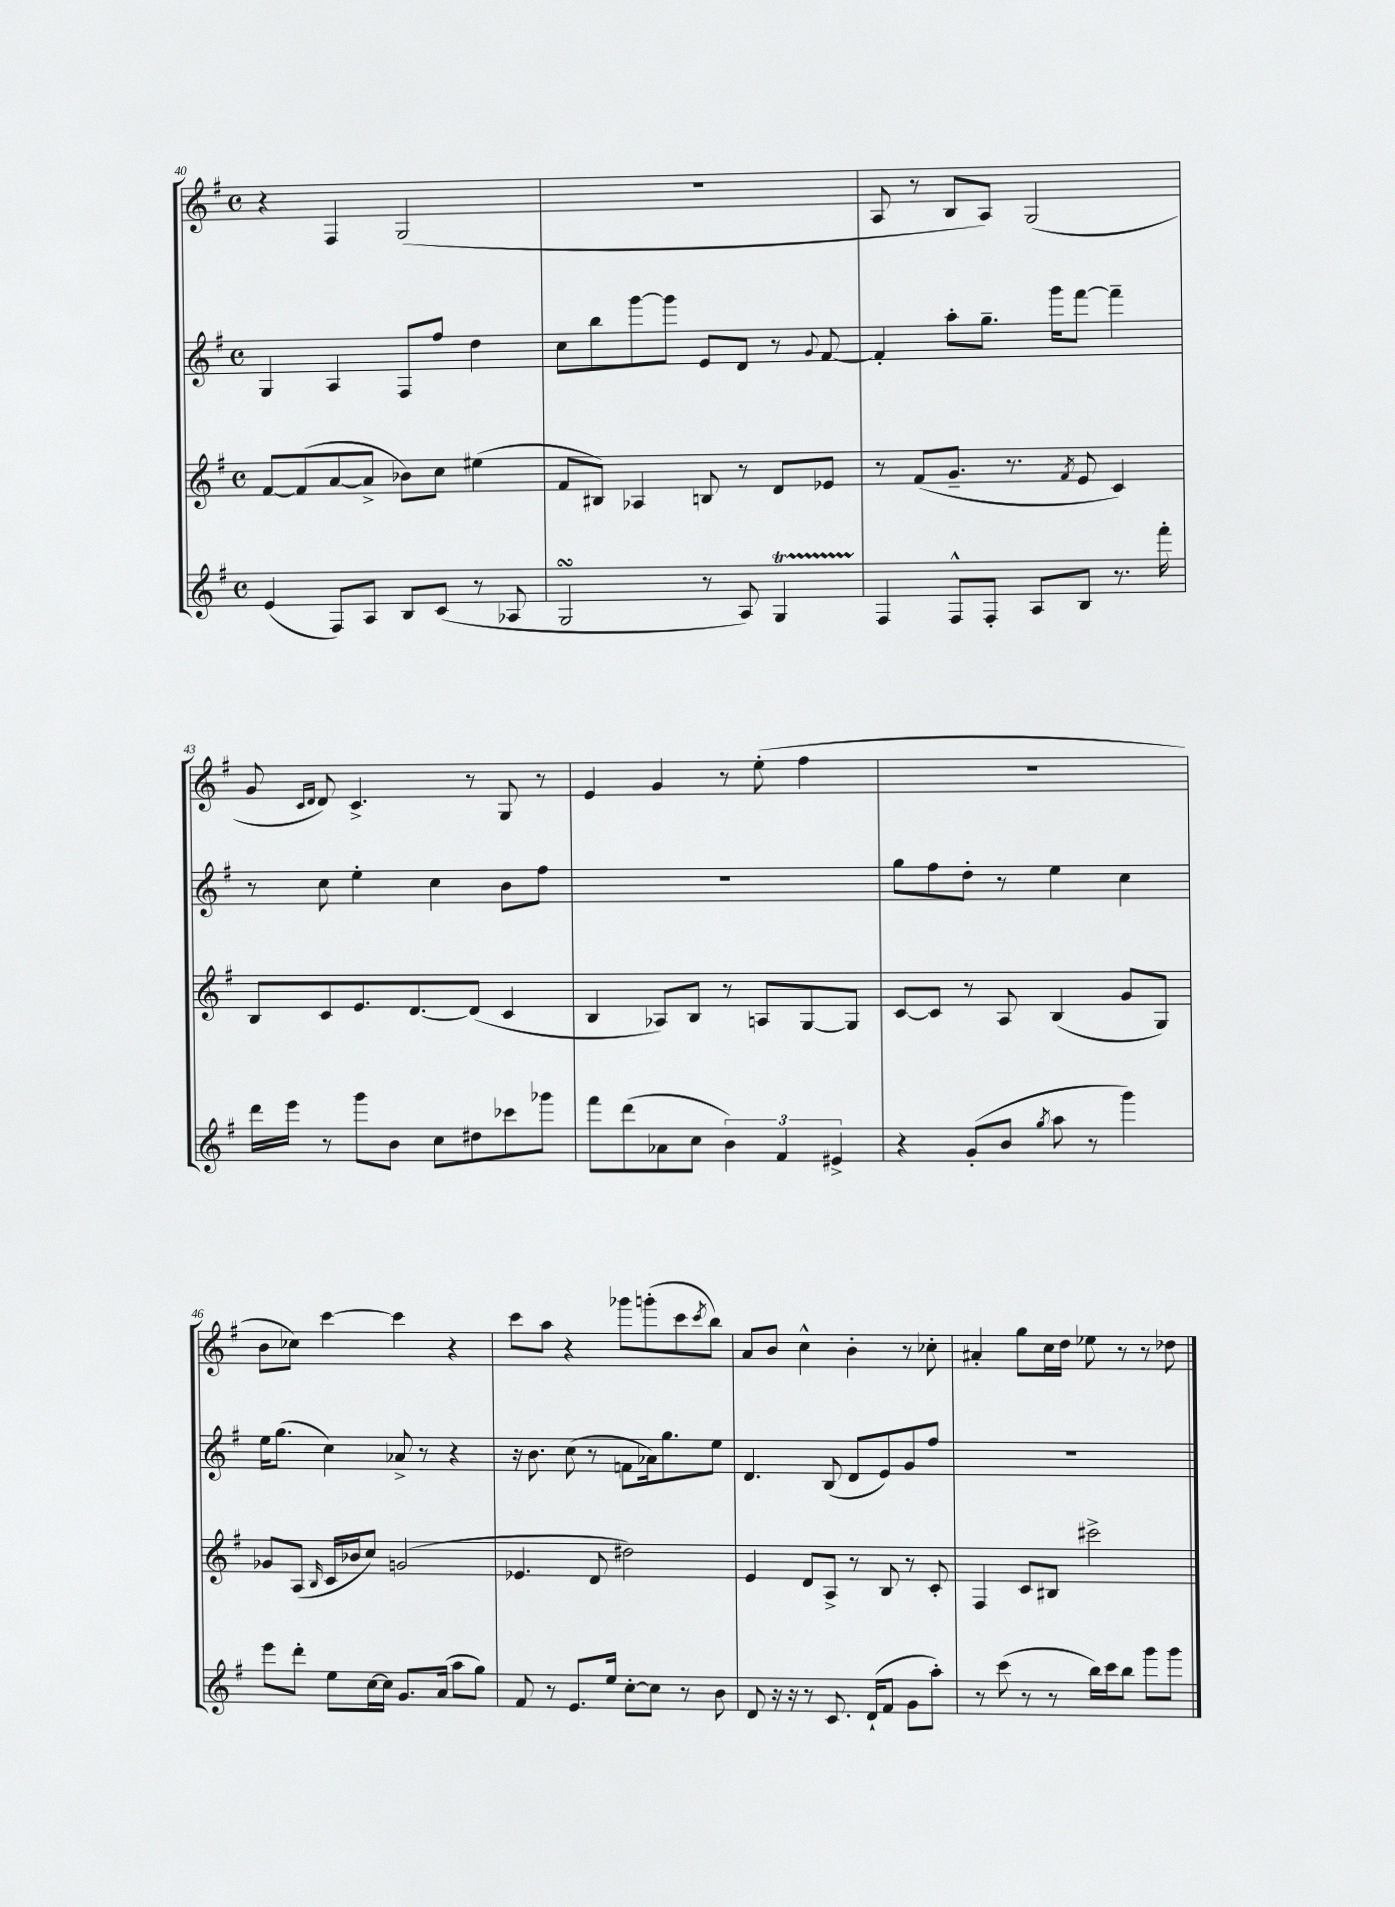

**kern	**kern	**kern	**kern
*part4	*part3	*part2	*part1
*staff4	*staff3	*staff2	*staff1
*clefG2	*clefG2	*clefG2	*clefG2
*k[f#]	*k[f#]	*k[f#]	*k[f#]
*M4/4	*M4/4	*M4/4	*M4/4
*met(c)	*met(c)	*met(c)	*met(c)
=40	=40	=40	=40
(4e/	[8f#/L	4G/	4r
.	(8f#/]	.	.
8F#/L)	[8a/	4A/	4F#/
8A/J	8a^/J]	.	.
8B/L	8b-X\L)	8F#/L	(2G/
(8c/J	8cc\J	8ff#/J	.
8r	(4ee#X\	4dd\	.
8A-X/	.	.	.
=41	=41	=41	=41
2GsSSs/	8f#/L	8cc\L	1r
.	8B#X/J)	8bb\	.
.	4A-X/	[8ggg\	.
.	.	8ggg\J]	.
8r	8Bn/	8e/L	.
8A/)	8r	8d/J	.
4GT/	8d/L	8r	.
.	.	8qqg/	.
.	8e-X/J	[8f#/	.
=42	=42	=42	=42
4F#/	8r	4f#'/]	8A/
.	(8f#/L	.	8r
8F#^^/L	8.g~/J	8aa'\L	8B/L
8F#'/J	.	8.gg~\J	8A/J)
.	8.r	.	.
8A/L	.	.	(2G/
.	.	16ggg\KL	.
.	8qf#/	.	.
8B/J	8e/	[8fff#\J	.
8.r	4c/)	4fff#~\]	.
16fff#'\	.	.	.
!!LO:LB:g=z
=43	=43	=43	=43
16ddd\LL	8B/L	8r	8g/
16eee\JJ	.	.	.
.	.	.	16qqc/LL
.	.	.	16qqd/JJ
8r	8c/	8cc\	8d/)
8ggg\L	8.e/	4ee'\	4.c^/
8b\J	.	.	.
.	[8.d/	.	.
8cc\L	.	4cc\	.
8dd#X\	(8d/J]	.	8r
8ccc-X\	4c/	8b\L	8G/
8ggg-X\J	.	8ff#\J	8r
=44	=44	=44	=44
8fff#\L	4B/	1r	4e/
(8ddd\	.	.	.
8a-X\	8A-X/L)	.	4g/
8cc\J	8B/J	.	.
6b\)	8r	.	8r
.	8An/L	.	(8ee'\
6f#/	.	.	.
.	[8G/	.	4ff#\
6e#X^/	.	.	.
.	8G/J]	.	.
=45	=45	=45	=45
4r	[8c/L	8gg\L	1r
.	8c/J]	8ff#\	.
(8g'/L	8r	8dd'\J	.
8b/J	8A/	8r	.
8qgg/	.	.	.
8aa\	(4B/	4ee\	.
8r	.	.	.
4ggg\)	8g/L	4cc\	.
.	8G/J)	.	.
!!LO:LB:g=z
=46	=46	=46	=46
8eee\L	8g-X/L	16ee\KL	8b\L
.	.	(8.gg\J	.
8ddd'\J	(8A/J	.	8cc-X\J)
.	16qqB/	.	.
8ee\L	16c/LL	4cc\)	[4ccc\
.	16b-X/J	.	.
[16cc\L	8cc/J)	.	.
16cc\JJ]	.	.	.
8.g/L	(2gn/	8a-X^/	4ccc\]
.	.	8r	.
(16a/Jk	.	.	.
8aa\L	.	4r	4r
8gg\J)	.	.	.
=47	=47	=47	=47
8f#/	4.e-X/	16r	8ccc\L
.	.	8.b\	.
8r	.	.	8aa\J
8.e/L	.	(8cc\	4r
.	8d/	8r	.
16ee/Jk	.	.	.
[8cc'\L	2dd#X\)	8fn\L	8ggg-X\L
8cc\J]	.	16a-X\k)	(8gggn'\
.	.	8.gg\	.
8r	.	.	8ccc\
.	.	.	8qccc/
8b\	.	8ee\J	8bb\J)
=48	=48	=48	=48
8d/	4e/	4.d/	8a/L
16r	.	.	8b/J
16r	.	.	.
8r	8d/L	.	4cc^^\
8.c/	8A^/J	(8B/	.
.	8r	8d/L	4b'\
(16d`/KL	.	.	.
8f#/J	8B/	8e/)	.
8g\L	8r	8g/	8r
8aa'\J)	8c'/	8ff#/J	8cc-X'\
=49	=49	=49	=49
8r	4F#/	1r	4a#X'/
(8ccc\	.	.	.
8r	8c/L	.	8gg\L
8r	8B#X/J	.	16cc\L
.	.	.	16dd\JJ
16bb\LL)	2ccc#X^\	.	8ee-X\
16ccc\J	.	.	.
8bb\J	.	.	8r
8ggg\L	.	.	8r
8ggg\J	.	.	8dd-X\
==	==	==	==
*-	*-	*-	*-
